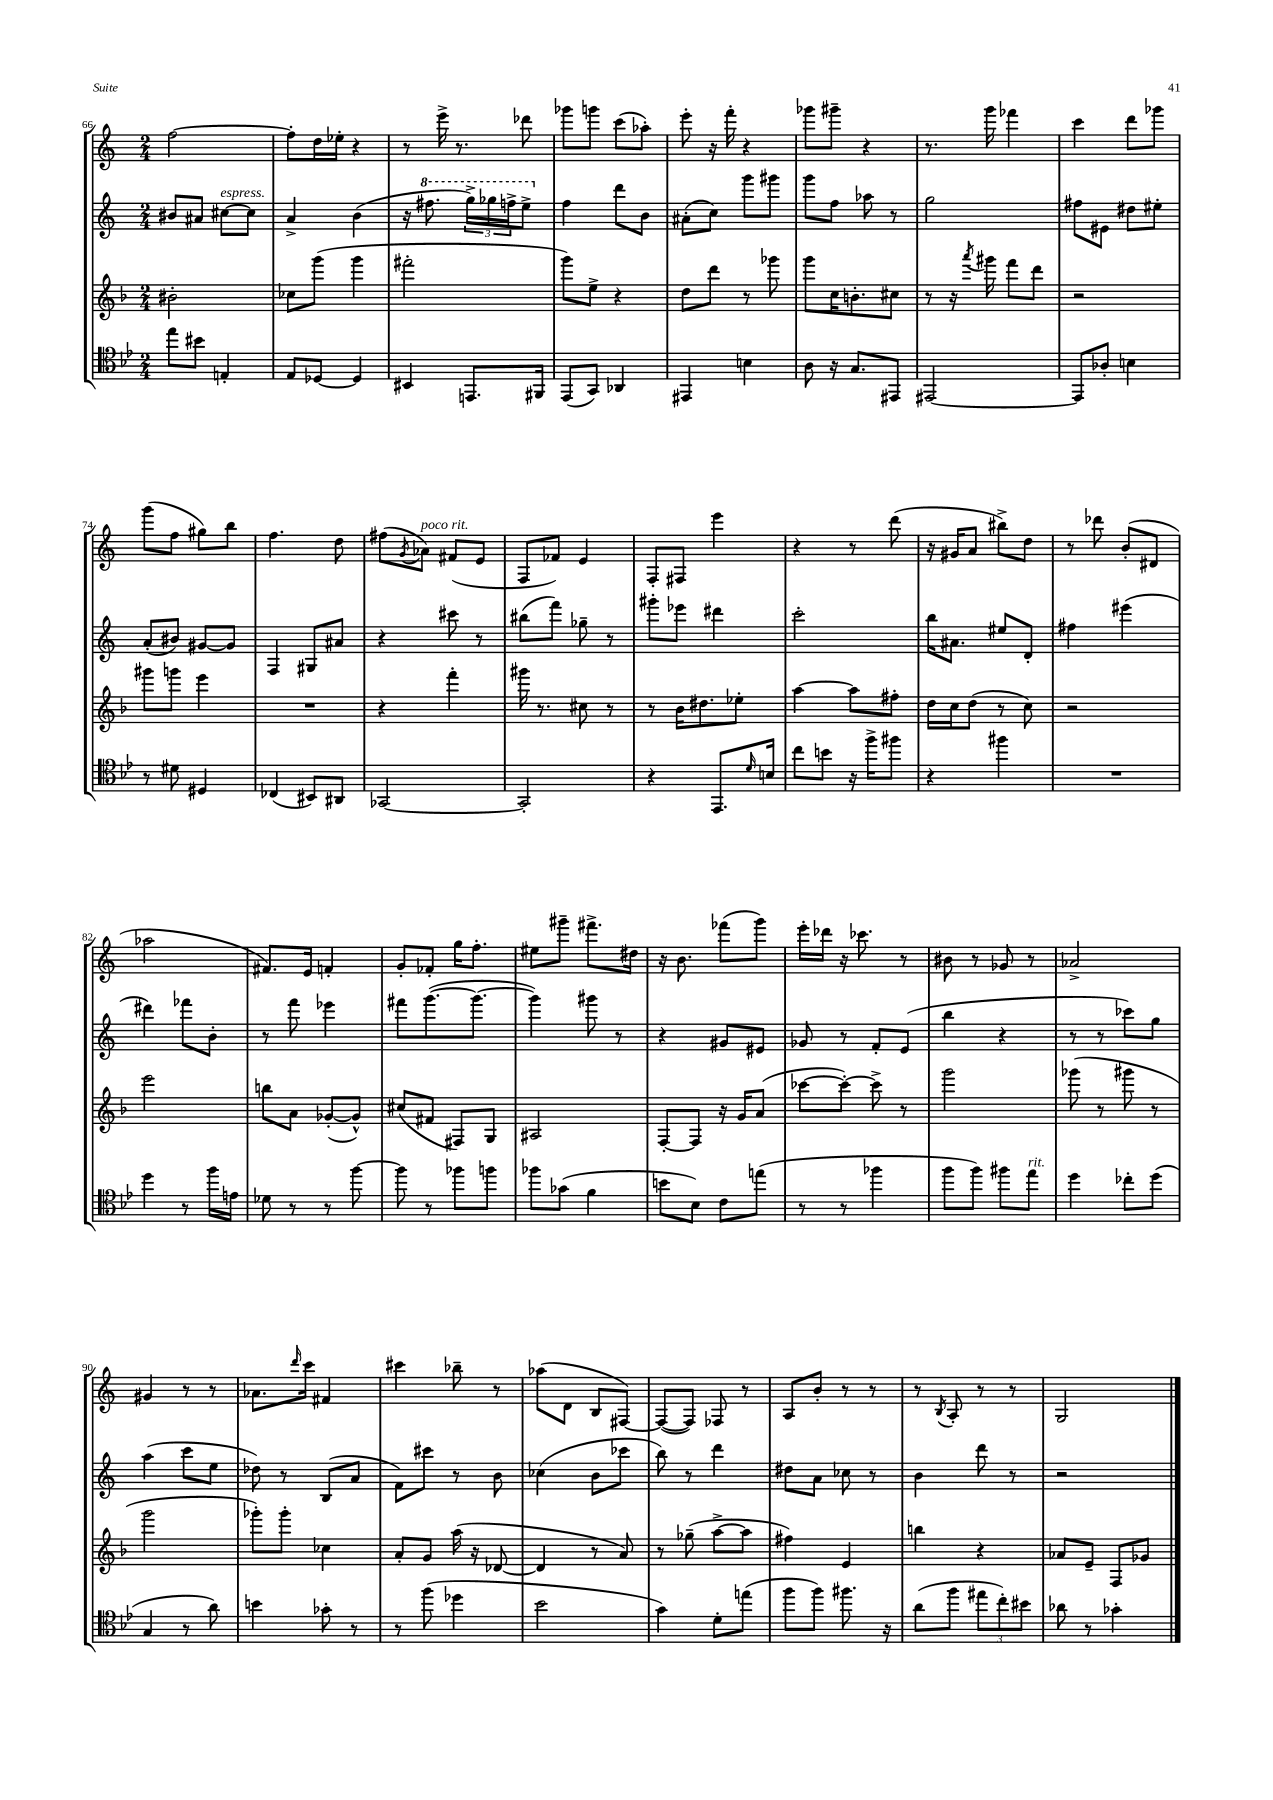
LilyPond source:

<<
\new StaffGroup <<
\new Staff = "s0" {
    \clef treble \key c \major \numericTimeSignature \time 2/4
    f''2~ |
    f''8-. d''16 ees''16-. r4 |
    r8 e'''16-> r8. des'''8 |
    ges'''8 g'''8 c'''8( aes''8-.) |
    e'''8-. r16 f'''16-. r4 |
    ges'''8 gis'''8-- r4 |
    r8. g'''16 fes'''4 |
    c'''4 d'''8 ges'''8 |
    g'''8( f''8 gis''8) b''8 |
    f''4. d''8 |
    fis''8( \acciaccatura { g'8 } aes'8^\markup { \italic "poco rit." }) fis'8( e'8 |
    f8 fes'8) e'4 |
    f8-. fis8 e'''4 |
    r4 r8 d'''8( |
    r16 gis'16 a'8 bis''8->) d''8 |
    r8 des'''8 b'8-.( dis'8 |
    aes''2 |
    fis'8.) e'16 f'4-. |
    g'8-. fes'8-. g''16 f''8.-. |
    eis''8 gis'''8-- fis'''8.-> dis''16 |
    r16 b'8. fes'''8( g'''8) |
    e'''16-. des'''16 r16 ces'''8. r8 |
    bis'8 r8 ges'8 r8 |
    aes'2-> |
    gis'4 r8 r8 |
    aes'8. \grace { d'''16 } c'''16 fis'4 |
    cis'''4 bes''8-- r8 |
    aes''8( d'8 b8 fis8~) |
    fis8~( fis8) fes8 r8 |
    a8 b'8-. r8 r8 |
    r8 \acciaccatura { b8 } a8-. r8 r8 |
    g2 \bar "|." |
}
\new Staff = "s1" {
    \clef treble \key c \major \numericTimeSignature \time 2/4
    bis'8 ais'8 cis''8~^\markup { \italic "espress." } cis''8 |
    a'4-> b'4( |
    r16 \ottava #1 fis'''8. \tuplet 3/2 { g'''16->) ges'''16 f'''16-> } e'''8-> \ottava #0 |
    f''4 d'''8 b'8 |
    ais'8-.( c''8) g'''8 gis'''8 |
    g'''8 f''8 aes''8 r8 |
    g''2 |
    fis''8 eis'8 dis''8 eis''8-. |
    a'8-.( bis'8) gis'8~ gis'8 |
    f4 gis8 ais'8 |
    r4 cis'''8 r8 |
    bis''8( f'''8) ges''8-- r8 |
    gis'''8-. ees'''8 dis'''4 |
    c'''2-. |
    b''16 ais'8. eis''8 d'8-. |
    fis''4 eis'''4( |
    dis'''4) fes'''8 b'8-. |
    r8 f'''8 ees'''4 |
    fis'''8 g'''8.~( g'''8.~ |
    g'''4) gis'''8 r8 |
    r4 gis'8 eis'8 |
    ges'8 r8 f'8-. e'8( |
    b''4 r4 |
    r8 r8 ces'''8) g''8 |
    a''4( c'''8 e''8 |
    des''8) r8 b8( a'8 |
    f'8) cis'''8 r8 b'8 |
    ces''4( b'8 ces'''8 |
    b''8) r8 d'''4 |
    dis''8 a'8 ces''8 r8 |
    b'4 d'''8 r8 |
    r2 \bar "|." |
}
\new Staff = "s2" {
    \clef treble \key f \major \numericTimeSignature \time 2/4
    bis'2-. |
    ces''8 g'''8( g'''4 |
    fis'''2-. |
    g'''8) e''8-> r4 |
    d''8 d'''8 r8 ges'''8 |
    g'''8 c''16 b'8.-. cis''8 |
    r8 r16 \acciaccatura { a'''8 } gis'''16 f'''8 d'''8 |
    r2 |
    gis'''8 g'''8 e'''4 |
    R2 |
    r4 f'''4-. |
    gis'''16 r8. cis''8 r8 |
    r8 bes'16 dis''8. ees''8-. |
    a''4~ a''8 fis''8-. |
    d''16 c''16 d''8( r8 c''8) |
    r2 |
    e'''2 |
    b''8 a'8 ges'8~-.( ges'8-^) |
    cis''8( fis'8 fis8) g8 |
    ais2 |
    f8~-. f8 r16 g'16 a'8( |
    ces'''8~ ces'''8~-.) ces'''8-> r8 |
    g'''2 |
    ges'''8( r8 gis'''8 r8 |
    g'''2 |
    ges'''8-.) ges'''8-. ces''4 |
    a'8-. g'8 a''16( r16 des'8~ |
    des'4 r8 a'8) |
    r8 ges''8--( a''8~-> a''8 |
    fis''4) e'4 |
    b''4 r4 |
    aes'8 e'8-- f8 ges'8 \bar "|." |
}
\new Staff = "s3" {
    \clef tenor \key bes \major \numericTimeSignature \time 2/4
    ees''8 bis'8 e4-. |
    ees8 des8~ des4 |
    bis,4 e,8. fis,16 |
    ees,8( g,8) aes,4 |
    eis,4 b4 |
    a8 r16 g8. eis,8 |
    eis,2~ |
    eis,8 aes8-. b4 |
    r8 dis'8 dis4 |
    ces4( bis,8) ais,8 |
    ges,2~ |
    ges,2-. |
    r4 ees,8. \grace { d'16 } b16 |
    c''8 b'8 r16 f''16-> fis''8 |
    r4 fis''4 |
    R2 |
    d''4 r8 f''16 e'16 |
    des'8 r8 r8 f''8~ |
    f''8 r8 fes''8 f''8 |
    fes''8 ges'8( f'4 |
    b'8 bes8) c'8 e''8( |
    r8 r8 fes''4 |
    f''8 f''8) fis''8 ees''8^\markup { \italic "rit." } |
    d''4 ces''8-. d''8( |
    g4 r8 a'8) |
    b'4 ges'8-. r8 |
    r8 f''8( des''4 |
    bes'2 |
    g'4) d'8-. e''8( |
    f''8 f''8) fis''8. r16 |
    a'8( f''8 \tuplet 3/2 { eis''8 c''8-.) bis'8 } |
    aes'8 r8 ges'4-. \bar "|." |
}
>>
>>
\layout { \context { \Score currentBarNumber = #66 } }
